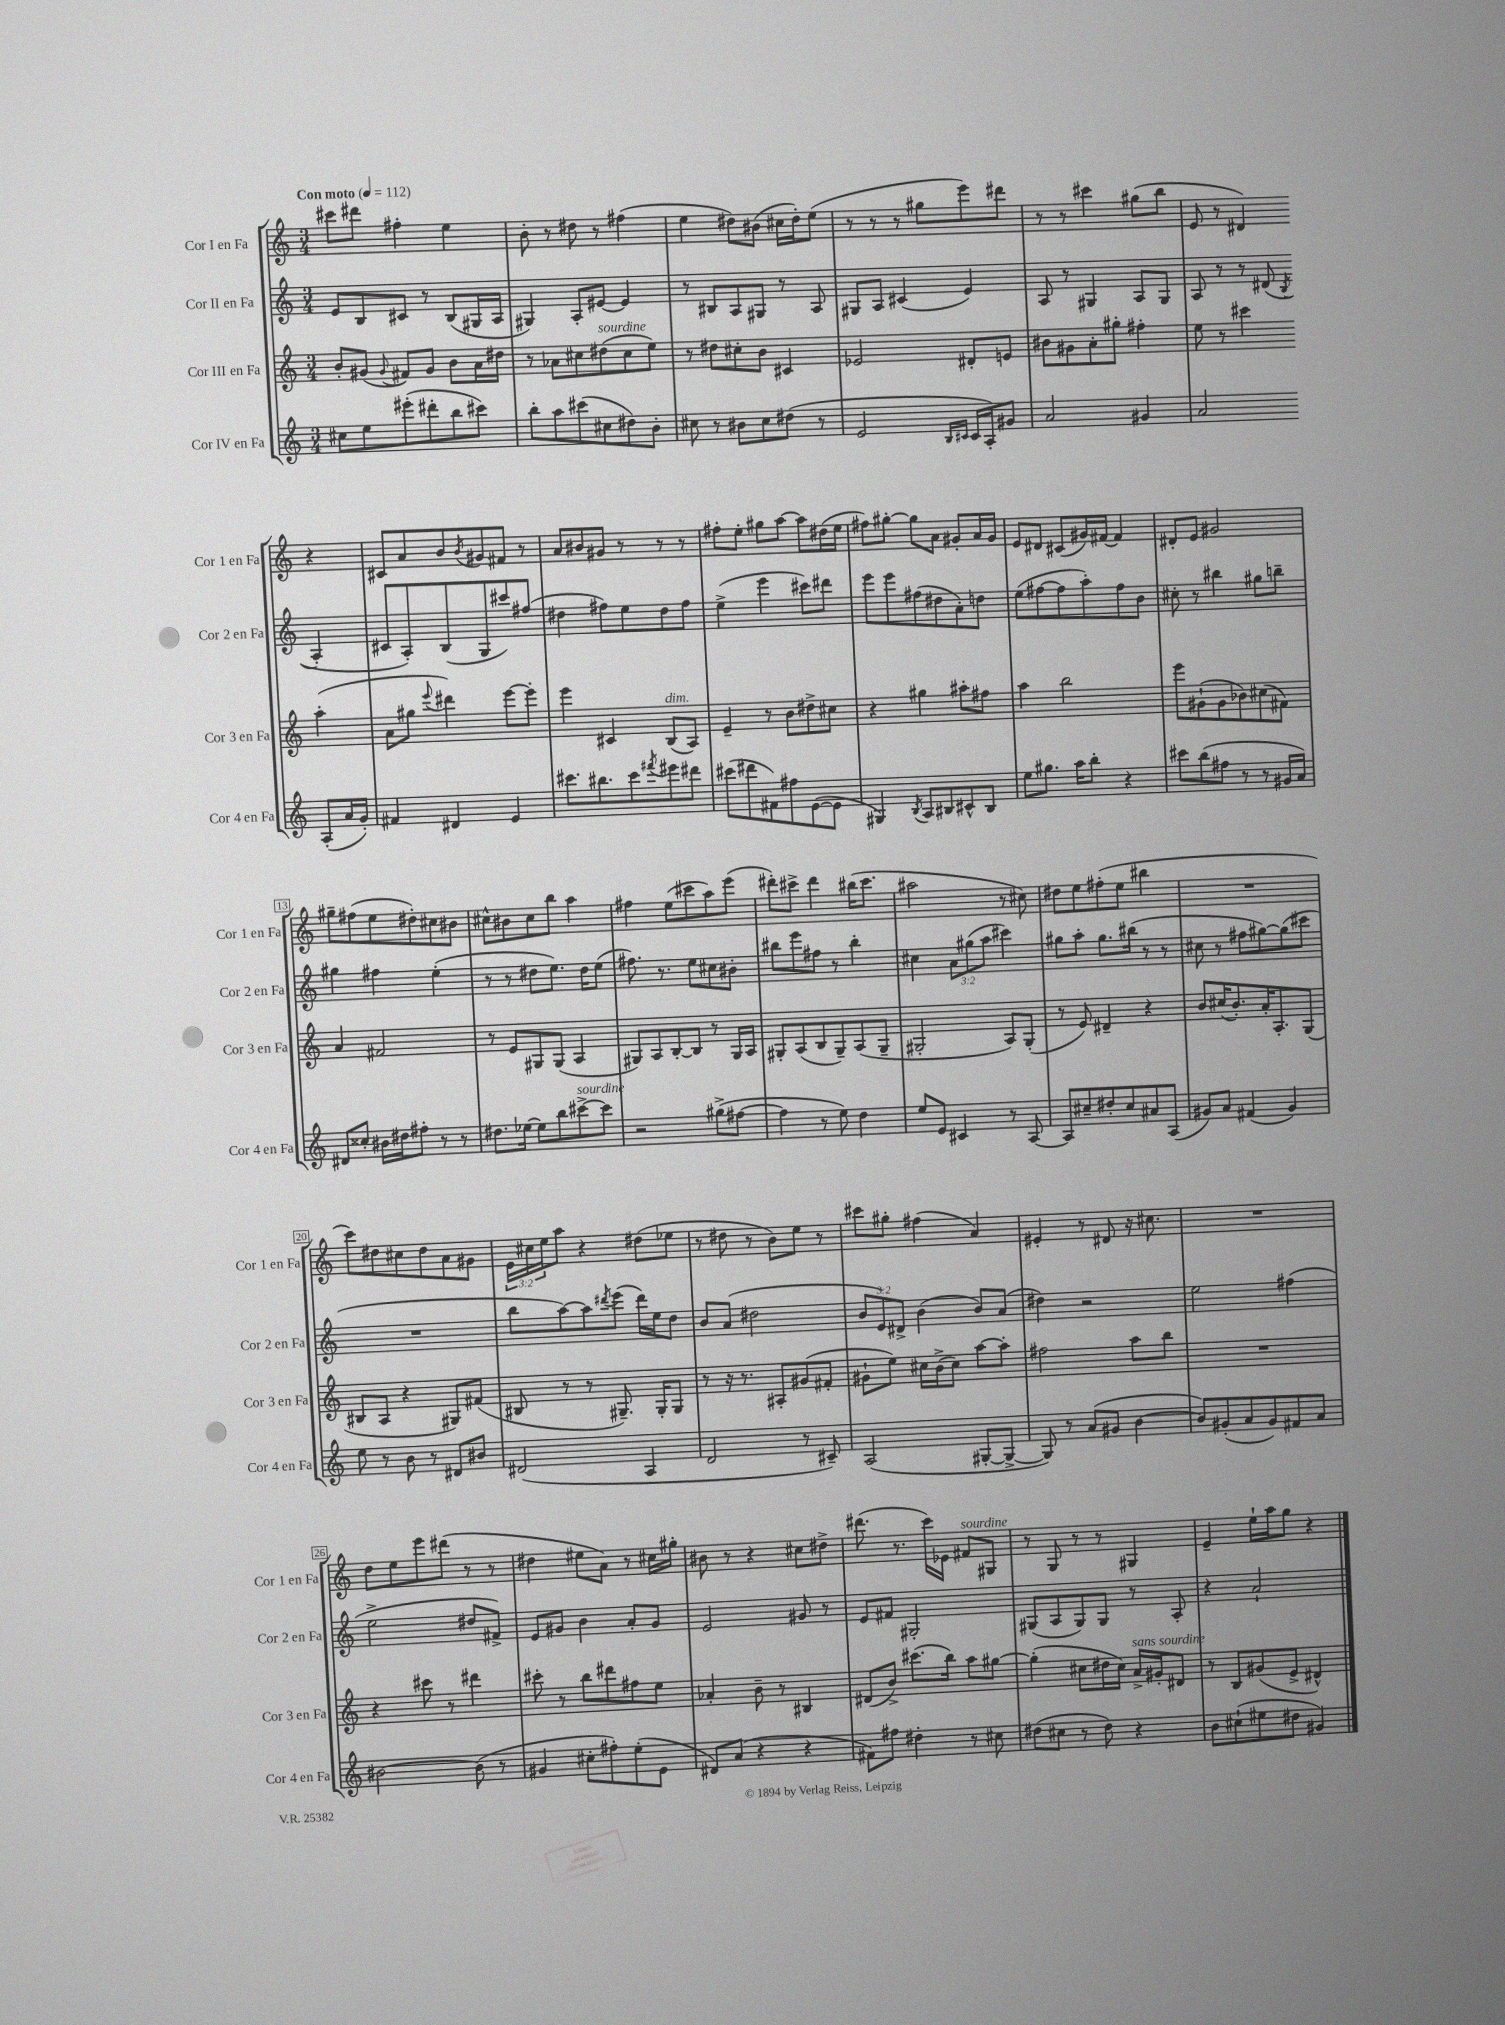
<<
\new StaffGroup <<
\new Staff = "s0" \with { instrumentName = "Cor I en Fa" shortInstrumentName = "Cor 1 en Fa" } {
    \clef treble \key c \major \numericTimeSignature \time 3/4 \override Staff.TupletNumber.text = #tuplet-number::calc-fraction-text \tempo "Con moto" 4 = 112
    cis'''8 dis'''8 fis''4-. e''4 |
    b'8-. r8 dis''8 r8 fis''4( |
    e''4 dis''8) bis'8( cis''16 dis''16-.) e''8( |
    r8 r8 r8 gis''8 e'''8) dis'''8 |
    r8 r8 cis'''4 gis''8( b''8 |
    e'8 r8 dis'4) r4 |
    cis'8 a'8 b'8 \acciaccatura { b'8 } gis'8 fis'8 r8 |
    a'8 bis'8 gis'8 r8 r8 r8 |
    fis''8-. e''8-. gis''8 a''8~ a''8 dis''16( e''16 |
    fis''8) gis''8~-. gis''8 a'8 gis'8-. a'16 gis'16 |
    e'8 dis'8 cis'8( gis'16) fis'16~ fis'4 |
    dis'8-. e'8 gis'2 |
    gis''8-- fis''8( e''8 dis''8-.) cis''8 bis'8 |
    cis''8-^ bis'8 cis''8 b''8 a''4 |
    fis''4 e''8( cis'''8 a''8) e'''8( |
    dis'''8-.) cis'''8-> dis'''4 bis''16( cis'''8. |
    ais''2 r8 cis''8) |
    dis''8 e''8 fis''8-.( e''8 bis''4 |
    R2. |
    c'''8) dis''8 cis''8 dis''8 a'8 gis'8 |
    \tuplet 3/2 { e'16 cis''16 e''16 } a''8 r4 dis''8( ees''8 |
    r8 dis''8 r8 b'8) e''8 r8 |
    cis'''8 gis''8-. fis''4( a'4) |
    eis'4-. r8 dis'8 r16 cis''8. |
    R2. |
    d''8 e''8 e'''8 dis'''8( r8 r8 |
    dis''4 eis''8 a'8) r8 cis''16 gis''16-. |
    bis'8 r8 r4 cis''8 dis''8-> |
    dis'''8.( r8. c'''16) ees'16 fis'8^\markup { \italic "sourdine" } gis8 |
    r8 g8 r8 r8 gis4 |
    e'4-- e''16-! a''16 g''8 r4 \bar "|." |
}
\new Staff = "s1" \with { instrumentName = "Cor II en Fa" shortInstrumentName = "Cor 2 en Fa" } {
    \clef treble \key c \major \numericTimeSignature \time 3/4 \override Staff.TupletNumber.text = #tuplet-number::calc-fraction-text
    e'8 b8 cis'8 r8 b8( gis16 a16 |
    gis4) a8-. eis'8~ eis'4 |
    r8 bis8 a8 gis8 r8 a8 |
    gis8 a8 cis'4( e'4) |
    a8 r8 gis4 a8 gis8 |
    a8 r8 r8 dis'8( \acciaccatura { b8 } a4-. |
    cis'8 a8-.) b8( g8 cis'''8) fis''8( |
    dis''4 fis''8) e''8 dis''8 fis''8 |
    e''4->( e'''4 cis'''8) dis'''8 |
    e'''8 e'''8 fis''8( dis''8 a'8-.) d''8 |
    e''8( fis''8~ fis''8 a''8-.) fis''8 b'8 |
    cis''8-. r8 bis''4 gis''8 b''8-- |
    gis''4 fis''4 e''4-.( |
    r8 r8 dis''8 e''8.) dis''16 e''8( |
    fis''8.) r8. e''8 cis''8 bis'8-. |
    bis''8 e'''8 fis''8 r8 bis''4-. |
    cis''4 \tuplet 3/2 { a'8 gis''8( a''8 } cis'''4) |
    gis''8 a''8-. gis''8. bis''16( r8 r8 |
    cis''8 r8 fis''8 gis''8~) gis''8( cis'''8 |
    R2. |
    b''8 a''8~) a''8 \acciaccatura { dis'''8 } e'''8( dis'''16) e''16 d''8 |
    b'8 a'8( dis''2 |
    \tuplet 3/2 { b'8 e'8) dis'8-> } b'4( b'8) a'8( |
    dis''4) r2 |
    e''2 fis''4( |
    e''2-> dis''8 fis'8->) |
    e'8 gis'8 b'4 a'8-. gis'8 |
    e'2 gis'8 r8 |
    e'8 fis'8 gis2-. |
    gis8( a8 gis8) gis8 r8 a8-. |
    r4 a'2-! \bar "|." |
}
\new Staff = "s2" \with { instrumentName = "Cor III en Fa" shortInstrumentName = "Cor 3 en Fa" } {
    \clef treble \key c \major \numericTimeSignature \time 3/4
    b'8-. gis'8( \appoggiatura { gis'8 } fis'8) gis'8 b'8 a'16 dis''16 |
    r8 aes'8 cis''8 dis''8^\markup { \italic "sourdine" }( cis''8 e''8) |
    r8 dis''8 cis''8-. b'8 cis'4 |
    ees'2 dis'8-. e'8 |
    bis'8 gis'8 a'8-. gis''8-. fis''4-. |
    e''8 r8 cis'''4 a''4-.( |
    a'8 gis''8 \appoggiatura { e'''8 } dis'''4) e'''8~ e'''8-. |
    e'''4 cis'4 b8^\markup { \italic "dim." }( a8) |
    e'4-- r8 b'8 dis''8-> cis''8 |
    r4 gis''4 ais''8-. fis''8 |
    a''4 b''2 |
    e'''8 gis'8-!( gis'8 bes'8) cis''8( fis'8) |
    a'4 fis'2 |
    r8 e'8 gis8 gis8( a4 |
    gis8) a8 b8~-. b8 r8 gis16 a16 |
    gis8-. a8( b8 gis8--) a8( gis8-- |
    gis2-. a8) gis8-.( |
    r8 e'8) dis'4-- r4 |
    b'8 cis''16( b'8.-.) a'16-. a8.-. g8( |
    bis8 a8 r4 gis8) fis'8( |
    bis8 r8 r8 gis8.--) gis16-. gis8 |
    r8 r16 r8. ais8-. gis'8( fis'8-. |
    gis'8-! e''8) cis''16 b'16->( cis''8) a''8~ a''8-. |
    fis''2 a''8 b''8 |
    R2. |
    r4 cis'''8 r8 dis'''4 |
    cis'''8-. r8 b''8 dis'''8 fis''8 e''8 |
    aes'4-. b'8-- r8 bis4 |
    dis'8( b'8->) cis'''8.( b''16) a''8 gis''8~ |
    gis''4-.( cis''8 dis''16 cis''16) a'16->^\markup { \italic "sans sourdine" } gis'16-. dis'8 |
    r8 b8 gis'8( e'8-> dis'4-^) \bar "|." |
}
\new Staff = "s3" \with { instrumentName = "Cor IV en Fa" shortInstrumentName = "Cor 4 en Fa" } {
    \clef treble \key c \major \numericTimeSignature \time 3/4
    cis''8 e''8 eis'''8-.( dis'''8-. b''8 cis'''8) |
    b''8-. a''8 cis'''8( cis''8 dis''8) b'8-. |
    cis''8 r8 bis'8 cis''8 dis''8( r8 |
    e'2 \grace { b16 cis'16 } cis'16 a16-.) gis'8 |
    a'2 gis'4 |
    a'2 a8-.( a'16 g'16-.) |
    fis'4 dis'4 e'4 |
    cis'''8. bis''8. cis'''8 \acciaccatura { fis'''8 } eis'''8 dis'''8 |
    cis'''8( dis'''8 fis'8) fis''8 e'8~( e'8 |
    gis4) \acciaccatura { b8 } a8 bis8 cis'8-^ bis8 |
    e''8 gis''8. a''16 b''8-. r4 |
    cis'''8 b''8( fis''8 r8 r8 gis'16 a'16) |
    dis'8 cisis''8-. bis'16 dis''16 fis''8-. r8 r8 |
    dis''8. ees''16~ ees''8 b''8 cis'''8~->^\markup { \italic "sourdine" } cis'''8 |
    r2 gis''8->( fis''8~ |
    fis''4 r8 e''8) d''4 |
    e''8 e'8 cis'4 r8 a8~ |
    a8 cis''8-- dis''8-. cis''8 ais'8 a8( |
    gis'8) a'8 fis'4( gis'4) |
    e''8 r8 b'8 r8 dis'8 bis'8 |
    dis'2( a4 |
    d'2 r8 cis'8--) |
    a2( gis8~-. gis8~-> |
    gis8) r8 a'8( gis'8 b'4~ |
    b'8) gis'8-.( a'8 gis'8) fis'8 a'8 |
    bis'2~ bis'8( r8 |
    gis'4 cis''8-. fis''8-.) e''8-.( e'8 |
    dis'8) a'8( r4 r4 |
    fis'8) fis''8 dis''4-. r8 cis''8 |
    dis''8( cis''8 r8 dis''8) r4 |
    b'8 cis''8-!( eis''8 dis''8 gis'4) \bar "|." |
}
>>
>>
\layout { \context { \Score \override BarNumber.stencil = #(make-stencil-boxer 0.1 0.3 ly:text-interface::print) } }
